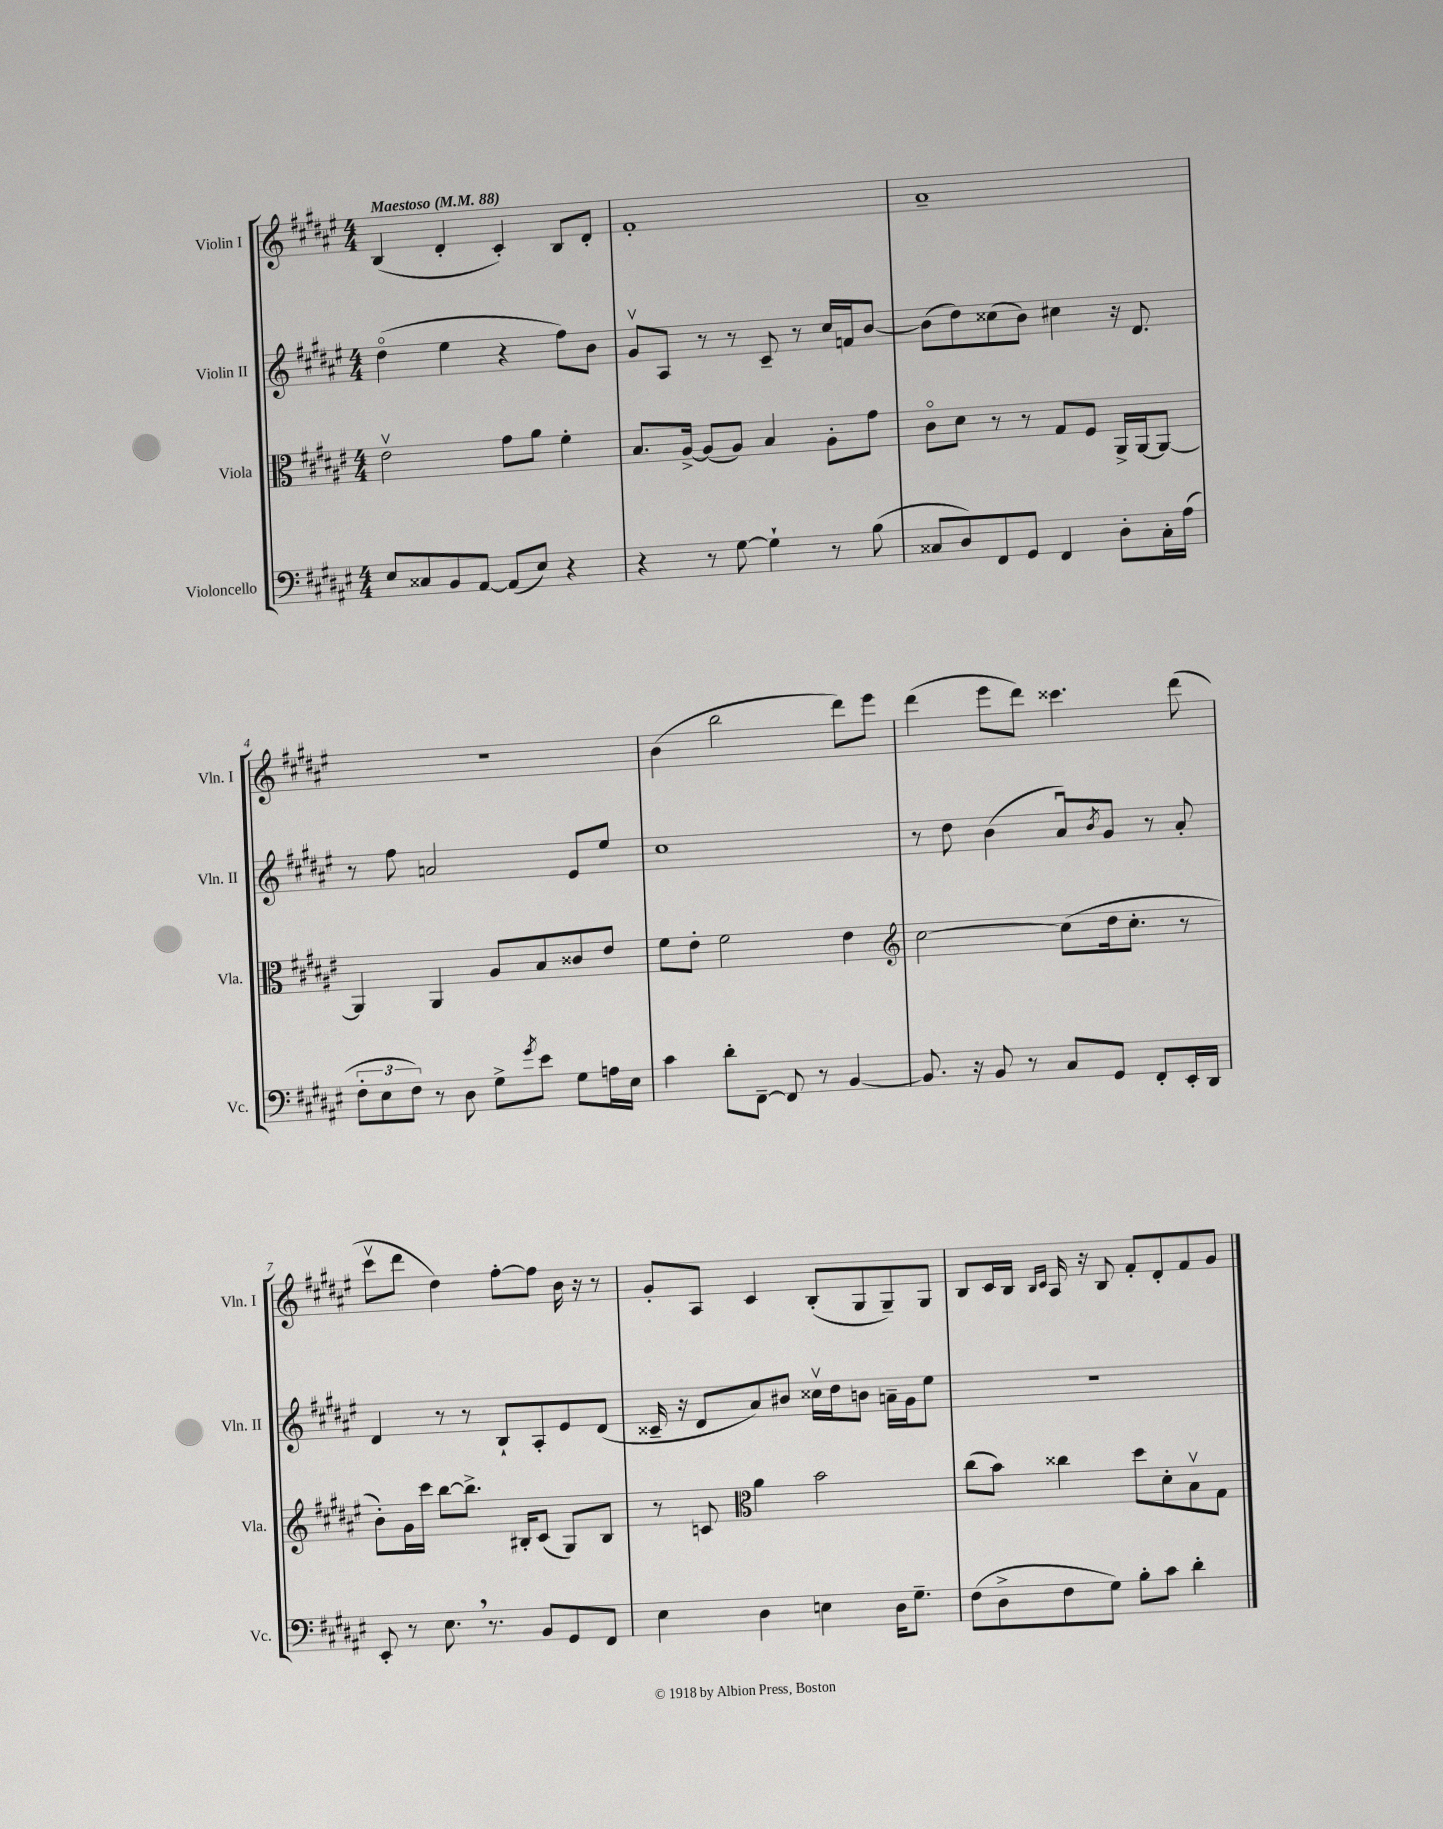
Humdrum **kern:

**kern	**kern	**kern	**kern
*part4	*part3	*part2	*part1
*staff4	*staff3	*staff2	*staff1
*I"Violoncello	*I"Viola	*I"Violin II	*I"Violin I
*I'Vc.	*I'Vla.	*I'Vln. II	*I'Vln. I
*clefF4	*clefC3	*clefG2	*clefG2
*k[f#c#g#d#a#e#]	*k[f#c#g#d#a#e#]	*k[f#c#g#d#a#e#]	*k[f#c#g#d#a#e#]
*M4/4	*M4/4	*M4/4	*M4/4
*MM88	*MM88	*MM88	*MM88
=1	=1	=1	=1
!	!	!	!LO:TX:a:B:t=Maestoso
8E#/L	2e#v\	(4dd#\	(4B/
8C##X/	.	.	.
8BB/	.	4ee#\	4d#'/
[8AA#/J	.	.	.
(8AA#/L]	8g#\L	4r	4c#'/)
8E#/J)	8a#\J	.	.
4r	4f#'\	8ff#\L)	8B/L
.	.	8b\J	8d#'/J
=2	=2	=2	=2
4r	8.B/L	8g#v/L	1f#'
.	.	8A#/J	.
.	[16A#^/Jk	.	.
8r	(8A#/L]	8r	.
[8G#\	8A#/J)	8r	.
4G#`\]	4B/	8c#~/	.
.	.	8r	.
8r	8A#'\L	16cc#/LL	.
.	.	16fn/J	.
(8B\	8g#\J	[8b/J	.
=3	=3	=3	=3
8C##X/L	8c#\L	(8b\L]	1a#~
8D#/)	8d#\J	8dd#\)	.
8FF#/	8r	(8cc##X\	.
8GG#/J	8r	8b\J)	.
4FF#/	8G#/L	4cc#X\	.
.	8F#/J	.	.
8D#'\L	16AA#^/LL	16r	.
.	[16AA#/J	8.d#/	.
16C##'\L	8AA#/J_	.	.
(16A#\JJ	.	.	.
!!LO:LB:g=z
=4	=4	=4	=4
12F#'\L	4AA#/]	8r	1r
12E#\	.	.	.
.	.	8ff#\	.
12F#\J)	.	.	.
8r	4AA#/	2an/	.
8D#\	.	.	.
8G#^\L	8A#/L	.	.
8qg#/	.	.	.
8e#\J	8B/	.	.
8G#\L	8c##X/	8e#/L	.
16An\L	8e#/J	8ee#/J	.
16E#\JJ	.	.	.
=5	=5	=5	=5
4c#\	8f#\L	1cc#	(4b\
.	8e#'\J	.	.
8d#'\L	2f#\	.	2bb\
[8FF#~\J	.	.	.
8FF#/]	.	.	.
8r	.	.	.
[4BB/	4e#\	.	8ddd#\L)
.	.	.	8eee#\J
=6	=6	=6	=6
*	*clefG2	*	*
8.BB/]	[2cc#\	8r	(4ddd#\
.	.	8dd#\	.
16r	.	.	.
8BB/	.	(4b\	8eee#\L
8r	.	.	8ddd#\J)
8C#/L	(8cc#\L]	8a#u/L)	4.ccc##X\
.	.	8qb/	.
8GG#/J	16dd#\k	8g#/J	.
.	8.cc#'\J	.	.
8FF#'/L	.	8r	.
16EE#'/L	8r	8a#'/	(8ddd#\
16DD#/JJ	.	.	.
!!LO:LB:g=z
=7	=7	=7	=7
8EE#'/	8b'\L)	4d#/	8ccc#v\L
8r	16g#\L	.	8ddd#\J
.	16ccc#\JJ	.	.
8.E#,\	[8bb\L	8r	4dd#\)
.	8.bb^\J]	8r	.
8.r	.	.	.
.	.	8B`/L	[8ff#'\L
.	16B#X'/KL	.	.
8BB/L	(8c#/J	8A#'/	8ff#\J]
8GG#/	8G#/L)	8e#/	16b\
.	.	.	16r
8FF#/J	8B#/J	(8d#/J	8r
=8	=8	=8	=8
4E#\	8r	16c##X~/	8g#'/L
.	.	16r	.
.	8cn/	8d#/L	8A#/J
*	*clefC3	*	*
4D#\	4a#\	8a#/)	4c#/
.	.	8b#X/J	.
4En\	2b\	16cc##Xv\LL	(8B'/L
.	.	16dd#\J	.
.	.	8bn\J	8G#/
16D#\KL	.	16an~\LL	8G#~/)
8.G#~\J	.	16g#\J	.
.	.	8ee#\J	8G#/J
=9	=9	=9	=9
(8F#\L	(8cc#\L	1r	8B/L
8D#^\	8b\J)	.	16c#/L
.	.	.	16B/JJ
.	.	.	16qqB/LL
.	.	.	16qqc#/JJ
8F#\	4cc##X\	.	16A#/
.	.	.	16r
8G#\J)	.	.	8B/
8B'\L	8dd#\L	.	8f#'/L
8c#\J	8d#'\	.	8d#'/
4d#'\	8Bv\	.	8f#/
.	8G#\J	.	8g#/J
==	==	==	==
*-	*-	*-	*-
